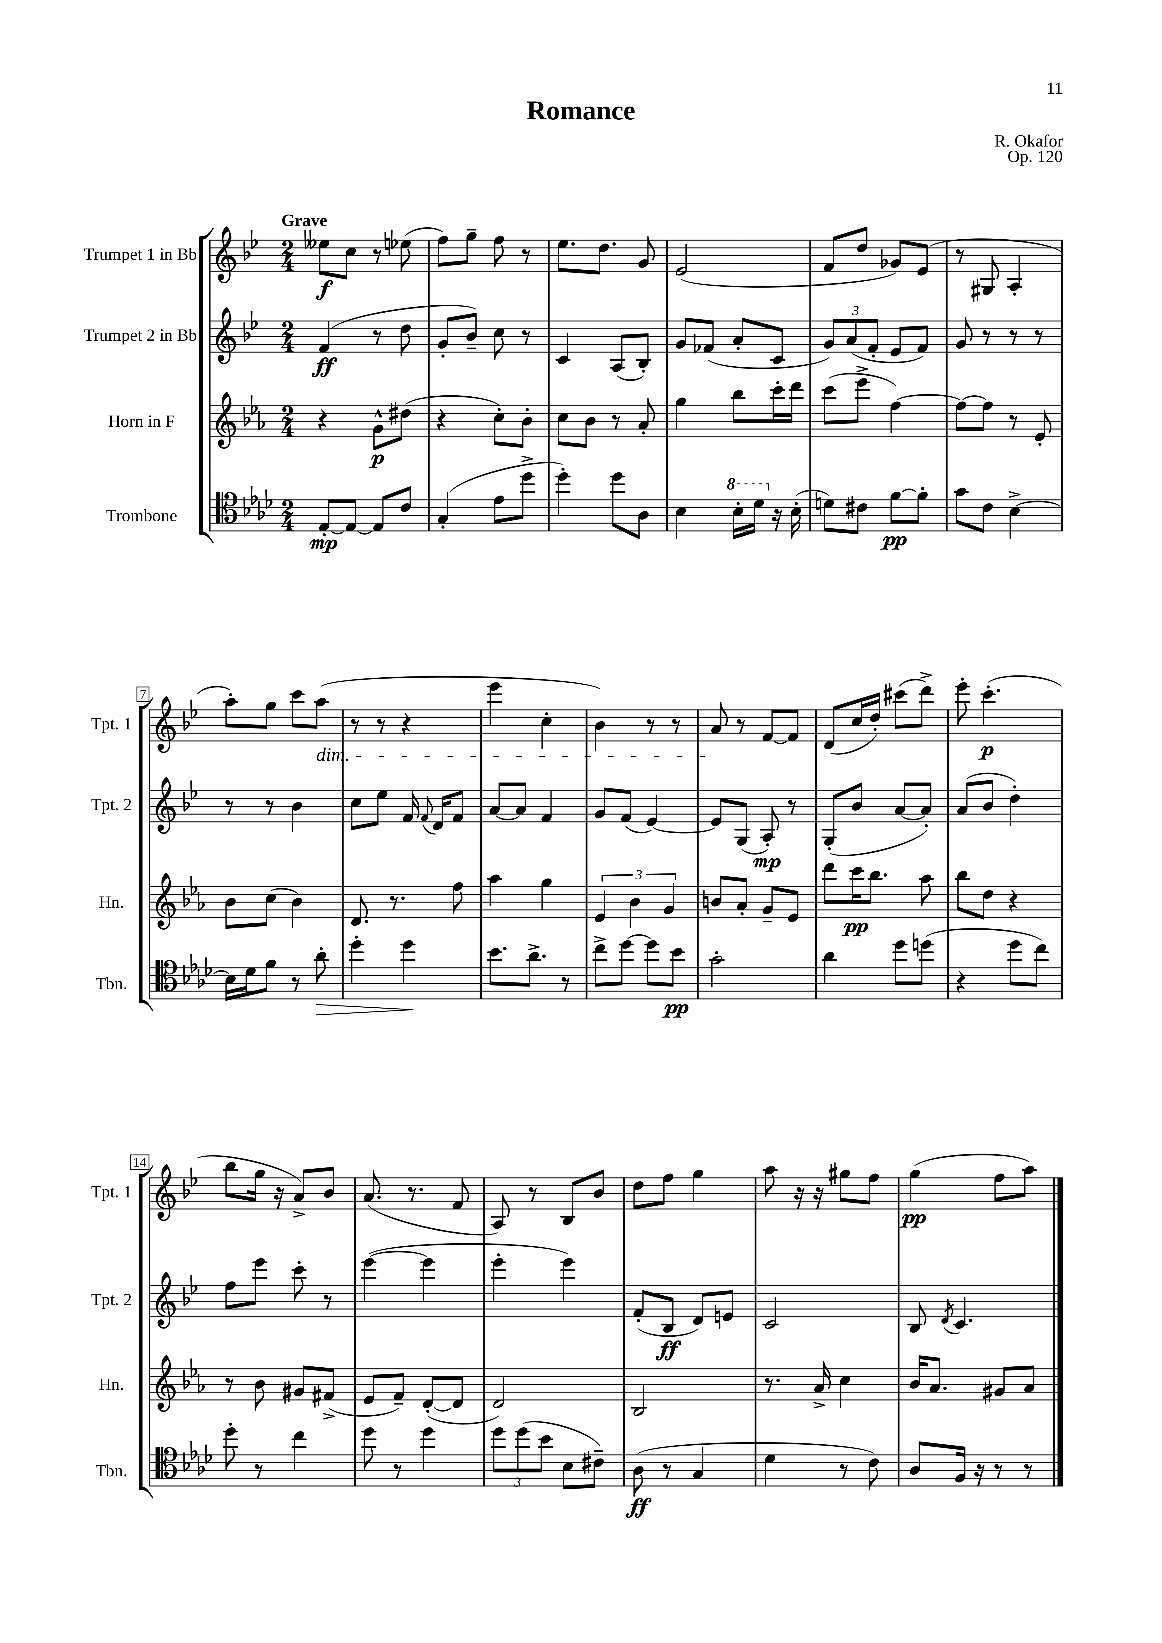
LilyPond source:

\header { title = "Romance" composer = "R. Okafor" opus = "Op. 120" }
<<
\new StaffGroup <<
\new Staff = "s0" \with { instrumentName = "Trumpet 1 in Bb" shortInstrumentName = "Tpt. 1" } {
    \clef treble \key bes \major \numericTimeSignature \time 2/4 \tempo "Grave"
    \autoBeamOff eeses''8[\f c''8] r8 ees''8( |
    f''8[) g''8]-- f''8 r8 |
    ees''8.[ d''8.] g'8 |
    ees'2( |
    f'8[ d''8] ges'8[) ees'8]( |
    r8 gis8 a4-. |
    a''8[-.) g''8] c'''8[ a''8]\dim( |
    r8 r8 r4 |
    ees'''4 c''4-. |
    bes'4) r8 r8 |
    a'8\! r8 f'8[~ f'8] |
    d'8[( c''16 d''16]-.) cis'''8[( d'''8]->) |
    ees'''8-. c'''4.-.\p( |
    bes''8[ g''16] r16 a'8[->) bes'8] |
    a'8.( r8. f'8 |
    a8) r8 bes8[ bes'8] |
    d''8[ f''8] g''4 |
    a''8 r16 r16 gis''8[ f''8] |
    g''4\pp( f''8[ a''8]) \bar "|." |
}
\new Staff = "s1" \with { instrumentName = "Trumpet 2 in Bb" shortInstrumentName = "Tpt. 2" } {
    \clef treble \key bes \major \numericTimeSignature \time 2/4
    \autoBeamOff f'4\ff( r8 d''8 |
    g'8[-. bes'8]--) c''8 r8 |
    c'4 a8[( bes8]-.) |
    g'8[ fes'8]( a'8[-. c'8] |
    \tuplet 3/2 { g'8[) a'8( f'8]-. } ees'8[ f'8]) |
    g'8 r8 r8 r8 |
    r8 r8 bes'4 |
    c''8[ ees''8] f'16 \appoggiatura { f'8 } d'16[ f'8] |
    a'8[~ a'8] f'4 |
    g'8[ f'8]( ees'4~) |
    ees'8[ g8]( a8-.\mp) r8 |
    g8[-.( bes'8] a'8[~ a'8]-.) |
    a'8[( bes'8] d''4-.) |
    f''8[ ees'''8] c'''8-. r8 |
    ees'''4~( ees'''4 |
    ees'''4-. ees'''4) |
    f'8[-.( bes8]\ff d'8[) e'8] |
    c'2 |
    bes8 \acciaccatura { d'8 } c'4. \bar "|." |
}
\new Staff = "s2" \with { instrumentName = "Horn in F" shortInstrumentName = "Hn." } {
    \clef treble \key ees \major \numericTimeSignature \time 2/4
    \autoBeamOff r4 g'8[-^\p dis''8]( |
    r4 c''8[-.) bes'8]-. |
    c''8[ bes'8] r8 aes'8-. |
    g''4 bes''8[ c'''16-. d'''16] |
    c'''8[( ees'''8]-> f''4~) |
    f''8[~ f''8] r8 ees'8-. |
    bes'8[ c''8]( bes'4) |
    d'8. r8. f''8 |
    aes''4 g''4 |
    \tuplet 3/2 { ees'4 bes'4 g'4 } |
    b'8[ aes'8]-. g'8[-- ees'8] |
    d'''8[ c'''16\pp bes''8.] aes''8 |
    bes''8[ d''8] r4 |
    r8 bes'8 gis'8[ fis'8]->( |
    ees'8[ f'8]--) d'8[~-.( d'8] |
    d'2) |
    bes2 |
    r8. aes'16-> c''4 |
    bes'16[ aes'8.] gis'8[ aes'8] \bar "|." |
}
\new Staff = "s3" \with { instrumentName = "Trombone" shortInstrumentName = "Tbn." } {
    \clef tenor \key aes \major \numericTimeSignature \time 2/4
    \autoBeamOff ees8[~-.\mp ees8]~ ees8[ c'8] |
    g4-.( ees'8[ des''8]-> |
    des''4-.) des''8[ aes8] |
    bes4 \ottava #1 bes'16[-. des''16] \ottava #0 r16 bes16-.( |
    d'8[) cis'8] f'8[~\pp f'8]-. |
    g'8[ c'8] bes4~-> |
    bes16[ des'16 f'8] r8 aes'8-.\> |
    des''4-. des''4\! |
    bes'8.[ aes'8.]-> r8 |
    c''8[-> des''8]~ des''8[ bes'8]\pp |
    g'2-. |
    aes'4 des''8[ d''8]( |
    r4 des''8[ c''8]) |
    des''8-. r8 c''4 |
    des''8 r8 des''4 |
    \tuplet 3/2 { des''8[ des''8( bes'8] } bes8[ cis'8]--) |
    aes8\ff( r8 g4 |
    des'4 r8 c'8) |
    aes8[ f16] r16 r8 r8 \bar "|." |
}
>>
>>
\layout { \context { \Score \override BarNumber.stencil = #(make-stencil-boxer 0.1 0.3 ly:text-interface::print) } }
